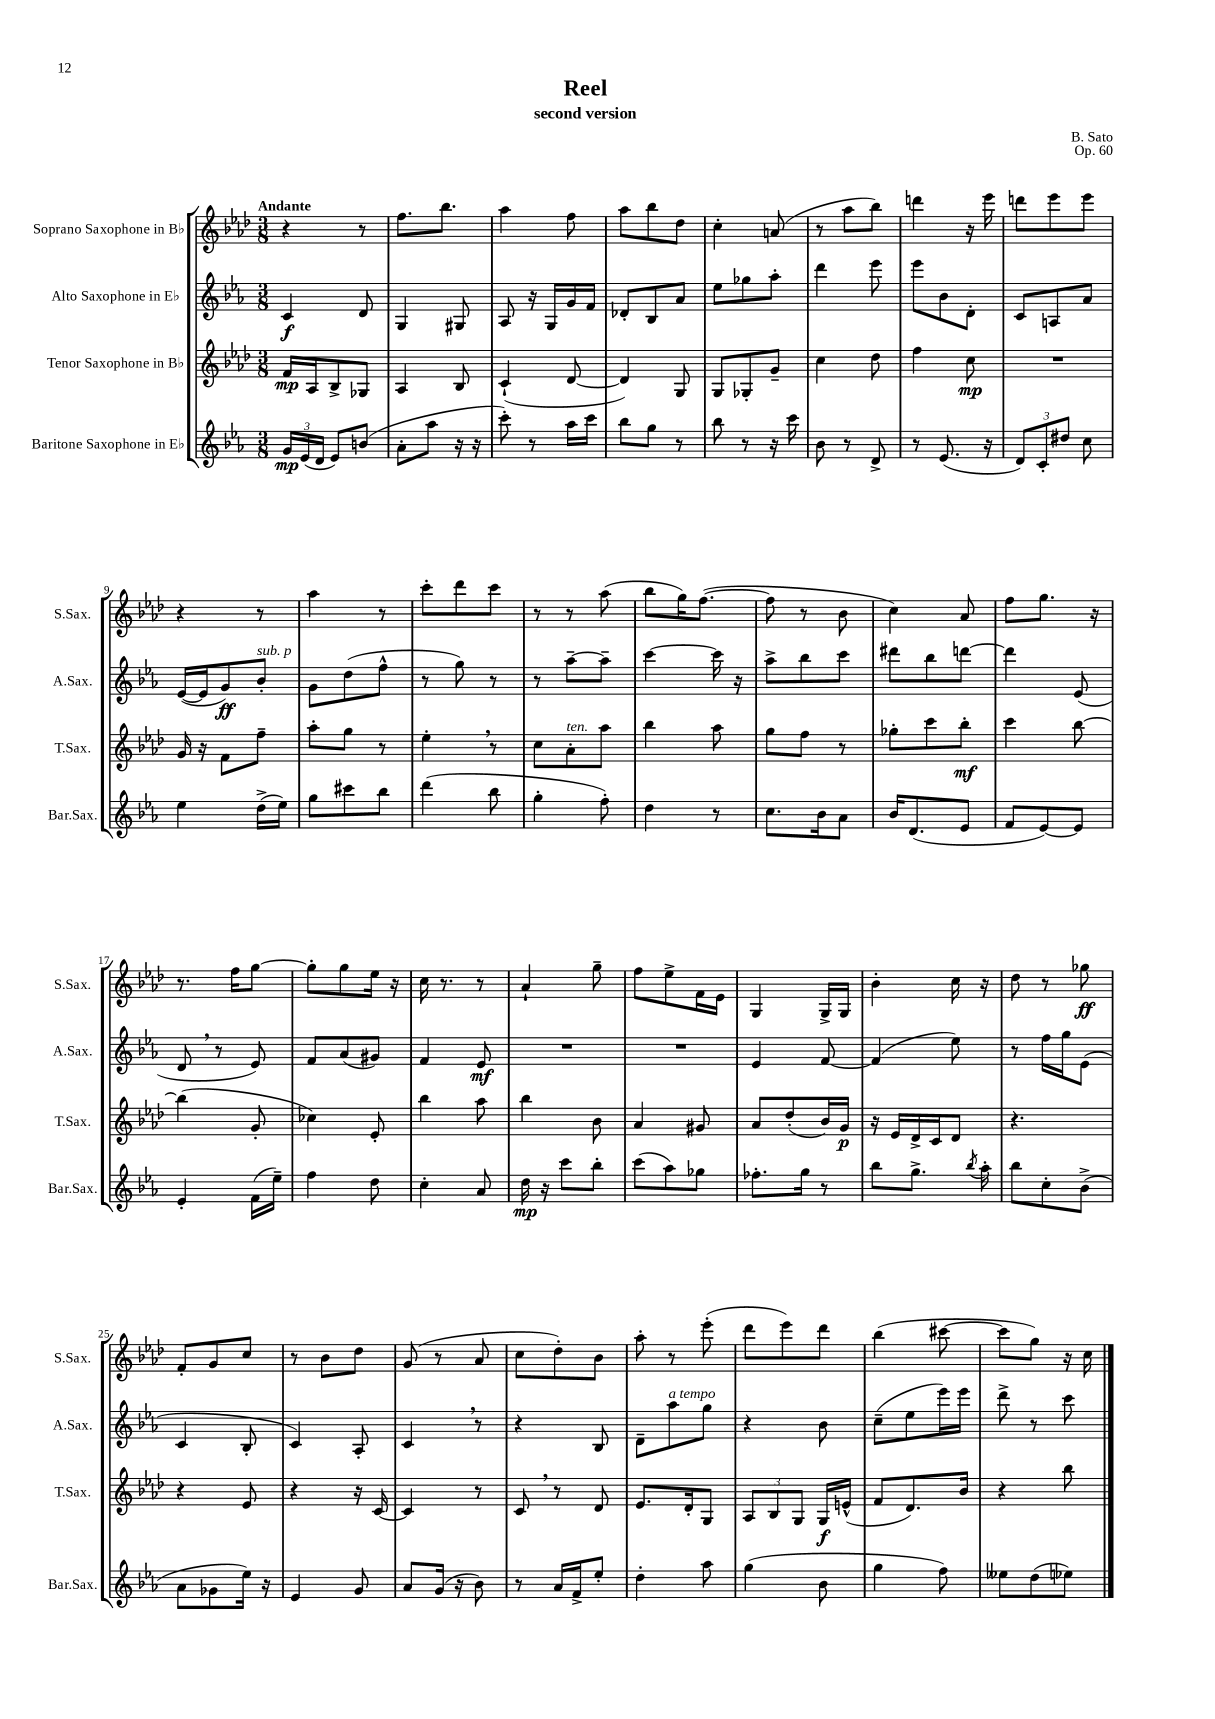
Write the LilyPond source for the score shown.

\header { title = "Reel" composer = "B. Sato" subtitle = "second version" opus = "Op. 60" }
<<
\new StaffGroup <<
\new Staff = "s0" \with { instrumentName = "Soprano Saxophone in Bb" shortInstrumentName = "S.Sax." } {
    \clef treble \key aes \major \numericTimeSignature \time 3/8 \tempo "Andante"
    \autoBeamOff r4 r8 |
    f''8.[ bes''8.] |
    aes''4 f''8 |
    aes''8[ bes''8 des''8] |
    c''4-. a'8( |
    r8 aes''8[ bes''8]) |
    d'''4 r16 ees'''16 |
    d'''8[ ees'''8 ees'''8] |
    r4 r8 |
    aes''4 r8 |
    c'''8[-. des'''8 c'''8] |
    r8 r8 aes''8( |
    bes''8[ g''16) f''8.]~( |
    f''8 r8 bes'8 |
    c''4) aes'8 |
    f''8[ g''8.] r16 |
    r8. f''16[ g''8]~ |
    g''8[-. g''8 ees''16] r16 |
    c''16 r8. r8 |
    aes'4-! g''8-- |
    f''8[ ees''8-> f'16 ees'16] |
    g4 g16[-> g16] |
    bes'4-. c''16 r16 |
    des''8 r8 ges''8\ff |
    f'8[-. g'8 c''8] |
    r8 bes'8[ des''8] |
    g'8( r8 aes'8 |
    c''8[ des''8-.) bes'8] |
    aes''8-. r8 ees'''8-.( |
    des'''8[ ees'''8) des'''8] |
    bes''4( cis'''8~ |
    cis'''8[ g''8]) r16 c''16 \bar "|." |
}
\new Staff = "s1" \with { instrumentName = "Alto Saxophone in Eb" shortInstrumentName = "A.Sax." } {
    \clef treble \key ees \major \numericTimeSignature \time 3/8
    \autoBeamOff c'4\f d'8 |
    g4 gis8 |
    aes8 r16 g16[ g'16 f'16] |
    des'8[-. bes8 aes'8] |
    ees''8[ ges''8 aes''8]-. |
    d'''4 ees'''8 |
    ees'''8[ bes'8 d'8]-. |
    c'8[ a8 aes'8] |
    ees'16[~( ees'16 g'8\ff) bes'8]-.^\markup { \italic "sub. p" } |
    g'8[ d''8( f''8]-^ |
    r8 g''8) r8 |
    r8 aes''8[~-- aes''8]-- |
    c'''4~ c'''16 r16 |
    aes''8[-> bes''8 c'''8] |
    dis'''8[ bes''8 d'''8]~ |
    d'''4 ees'8( |
    d'8 \breathe r8 ees'8) |
    f'8[ aes'8( gis'8]) |
    f'4 ees'8\mf |
    R4. |
    R4. |
    ees'4 f'8~ |
    f'4( ees''8) |
    r8 f''16[ g''16 ees'8]( |
    c'4 bes8-. |
    c'4) aes8-. |
    c'4 \breathe r8 |
    r4 bes8 |
    d'8[-- aes''8^\markup { \italic "a tempo" } g''8] |
    r4 bes'8 |
    c''8[--( ees''8 ees'''16) ees'''16] |
    d'''8-> r8 c'''8 \bar "|." |
}
\new Staff = "s2" \with { instrumentName = "Tenor Saxophone in Bb" shortInstrumentName = "T.Sax." } {
    \clef treble \key aes \major \numericTimeSignature \time 3/8
    \autoBeamOff f'16[\mp aes16 bes8-> ges8] |
    aes4 bes8 |
    c'4-!( des'8~ |
    des'4) g8 |
    g8[ ges8-. g'8]-- |
    c''4 des''8 |
    f''4 c''8\mp |
    R4. |
    g'16 r16 f'8[ f''8]-- |
    aes''8[-. g''8] r8 |
    ees''4-. \breathe r8 |
    c''8[ aes'8-.^\markup { \italic "ten." } aes''8] |
    bes''4 aes''8 |
    g''8[ f''8] r8 |
    ges''8[-. c'''8 bes''8]-.\mf |
    c'''4 bes''8~ |
    bes''4( g'8-. |
    ces''4) ees'8-. |
    bes''4 aes''8 |
    bes''4 bes'8 |
    aes'4 gis'8 |
    aes'8[ des''8-.( bes'16) g'16]\p |
    r16 ees'16[ des'16-> c'16 des'8] |
    r4. |
    r4 ees'8 |
    r4 r16 c'16~ |
    c'4 r8 |
    c'8 \breathe r8 des'8 |
    ees'8.[ des'16-. g8] |
    \tuplet 3/2 { aes8[ bes8 g8] } g16[\f e'16]-^( |
    f'8[ des'8.) bes'16] |
    r4 bes''8 \bar "|." |
}
\new Staff = "s3" \with { instrumentName = "Baritone Saxophone in Eb" shortInstrumentName = "Bar.Sax." } {
    \clef treble \key ees \major \numericTimeSignature \time 3/8
    \autoBeamOff \tuplet 3/2 { g'16[\mp ees'16( d'16] } ees'8[) b'8]( |
    aes'8[-. aes''8] r16 r16 |
    c'''8-.) r8 aes''16[ c'''16] |
    bes''8[ g''8] r8 |
    bes''8 r8 r16 c'''16 |
    bes'8 r8 d'8-> |
    r8 ees'8.( r16 |
    \tuplet 3/2 { d'8[) c'8-. dis''8] } c''8 |
    ees''4 d''16[->( ees''16]) |
    g''8[ cis'''8 bes''8] |
    d'''4( bes''8 |
    g''4-. f''8-.) |
    d''4 r8 |
    c''8.[ bes'16 aes'8] |
    bes'16[ d'8.( ees'8] |
    f'8[ ees'8~) ees'8] |
    ees'4-. f'16[( ees''16]--) |
    f''4 d''8 |
    c''4-. aes'8 |
    d''16\mp r16 c'''8[ bes''8]-. |
    c'''8[( aes''8) ges''8] |
    fes''8.[-. g''16] r8 |
    bes''8[ g''8.]-> \acciaccatura { bes''8 } aes''16-. |
    bes''8[ c''8-. bes'8]->( |
    aes'8[ ges'8 ees''16]) r16 |
    ees'4 g'8 |
    aes'8[ g'16]( r16 bes'8) |
    r8 aes'16[ f'16-> ees''8]-. |
    d''4-. aes''8 |
    g''4( bes'8 |
    g''4 f''8) |
    eeses''8[ d''8( ees''8]) \bar "|." |
}
>>
>>
